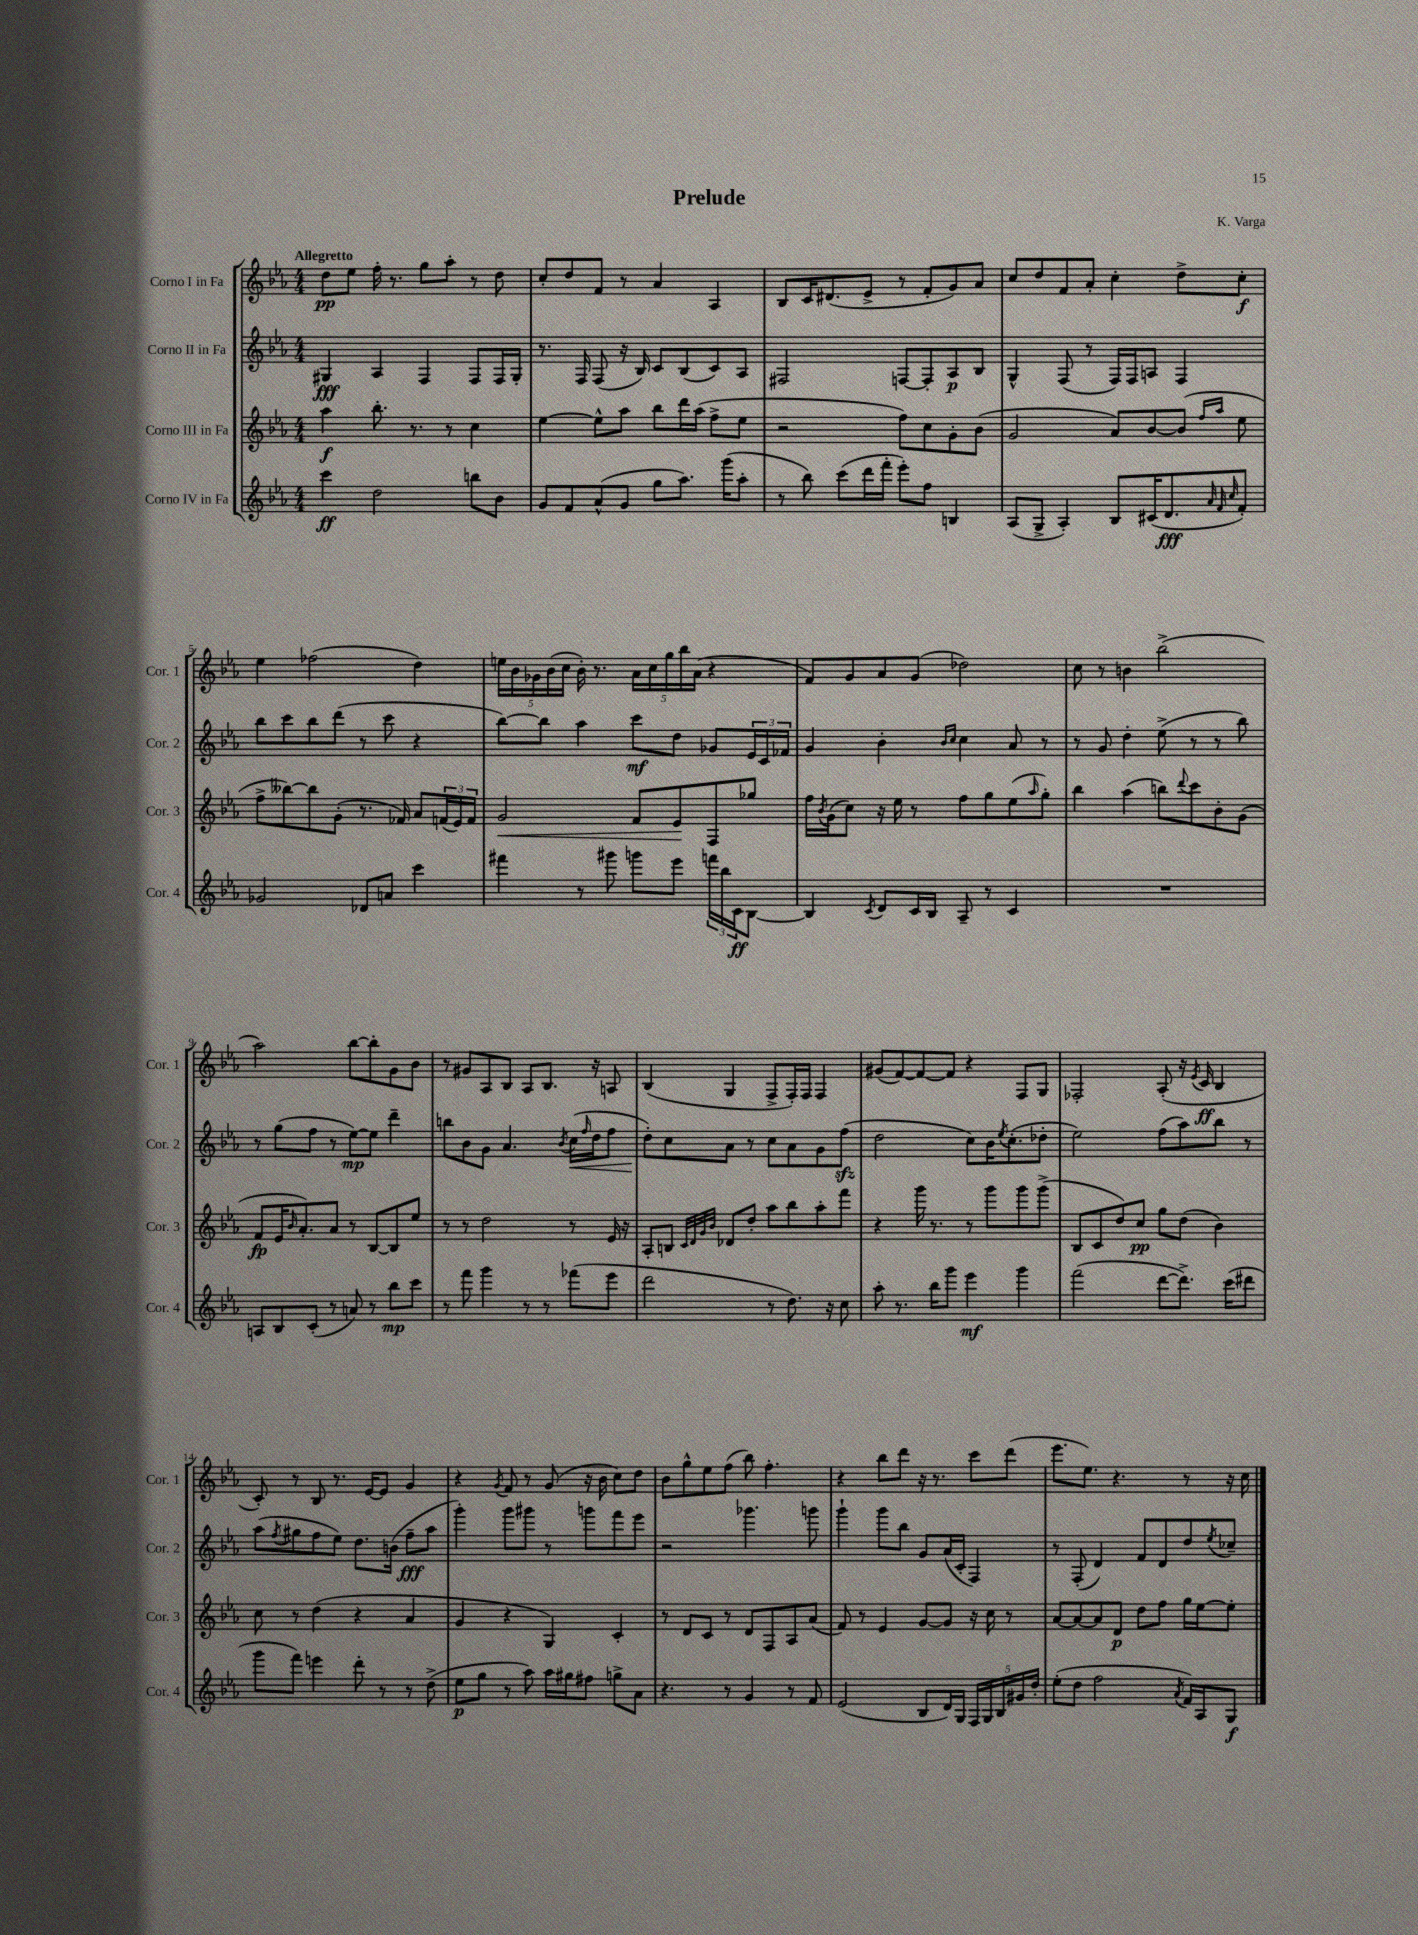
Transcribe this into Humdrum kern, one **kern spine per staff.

**kern	**dynam	**kern	**dynam	**kern	**dynam	**kern	**dynam
*part4	*part4	*part3	*part3	*part2	*part2	*part1	*part1
*staff4	*staff4	*staff3	*staff3	*staff2	*staff2	*staff1	*staff1
*I"Corno IV in Fa	*	*I"Corno III in Fa	*	*I"Corno II in Fa	*	*I"Corno I in Fa	*
*I'Cor. 4	*	*I'Cor. 3	*	*I'Cor. 2	*	*I'Cor. 1	*
*clefG2	*	*clefG2	*	*clefG2	*	*clefG2	*
*k[b-e-a-]	*	*k[b-e-a-]	*	*k[b-e-a-]	*	*k[b-e-a-]	*
*M4/4	*	*M4/4	*	*M4/4	*	*M4/4	*
=1	=1	=1	=1	=1	=1	=1	=1
!	!	!	!	!	!	!LO:TX:a:B:t=Allegretto	!
4ccc\	ff	4aa-\	f	4G#X/	fff	8dd\L	pp
.	.	.	.	.	.	8ee-\J	.
2dd\	.	8.bb-'\	.	4A-/	.	16ff'\	.
.	.	.	.	.	.	8.r	.
.	.	8.r	.	.	.	.	.
.	.	.	.	4F/	.	8gg\L	.
.	.	8r	.	.	.	8aa-'\J	.
8bbn\L	.	4cc\	.	8F/L	.	8r	.
8b-\J	.	.	.	16F/L	.	8dd\	.
.	.	.	.	16G#'/JJ	.	.	.
=2	=2	=2	=2	=2	=2	=2	=2
8g/L	.	[4ee-\	.	8.r	.	8cc'/L	.
8f/	.	.	.	.	.	8dd/	.
.	.	.	.	16F/	.	.	.
(8a-^^/	.	8ee-^^\L]	.	(8F/	.	8f/J	.
8g/J	.	8aa-\J	.	16r	.	8r	.
.	.	.	.	16B-/)	.	.	.
8gg\L	.	8bb-\L	.	8c/L	.	4a-/	.
8.aa-\J)	.	16ddd\L	.	(8B-/	.	.	.
.	.	(16aa-\JJ	.	.	.	.	.
.	.	8ff^\L	.	8c/)	.	4A-/	.
(16ggg\KL	.	.	.	.	.	.	.
8aa-'\J	.	8ee-\J	.	8A-/J	.	.	.
=3	=3	=3	=3	=3	=3	=3	=3
8r	.	2r	.	2F#X/	.	8B-/L	.
8bb-\)	.	.	.	.	.	16c/K	.
.	.	.	.	.	.	(8.d#X/	.
(8ccc\L	.	.	.	.	.	.	.
16ddd\L	.	.	.	.	.	8e-^/J	.
16fff'\JJ	.	.	.	.	.	.	.
8eee-'\L)	.	8ff\L)	.	[8Fn/L	.	8r	.
8ff\J	.	8cc\	.	8F'/]	.	8f'/L	.
4Bn/	.	8g'\	.	8A-/	p	8g/)	.
.	.	(8b-\J	.	8B-/J	.	8a-/J	.
=4	=4	=4	=4	=4	=4	=4	=4
(8A-/L	.	2g/	.	4G^^/	.	8cc/L	.
8G^/J	.	.	.	.	.	8dd/	.
4A-'/)	.	.	.	(8F/	.	8f/	.
.	.	.	.	8r	.	8a-'/J	.
8B-/L	.	8a-/L)	.	16F/LL)	.	4cc'\	.
.	.	.	.	16F/J	.	.	.
(16c#X/K	.	[8b-/	.	8An/J	.	.	.
8.d/	fff	.	.	.	.	.	.
.	.	(8b-/J]	.	4F/	.	8dd^\L	.
32qqa-/	.	.	.	.	.	.	.
32qqf/	.	16qqff/LL	.	.	.	.	.
32qqcc/	.	16qqaa-/JJ	.	.	.	.	.
8f'/J)	.	8ee-\	.	.	.	8cc'\J	f
!!LO:LB:g=z
=5	=5	=5	=5	=5	=5	=5	=5
2g-X/	.	8ff^\L	.	8bb-\L	.	4ee-\	.
.	.	[8bb--X\)	.	8ccc\	.	.	.
.	.	8bb--\]	.	8bb-\	.	(2ff-X\	.
.	.	(8g'\J	.	(8ddd\J	.	.	.
8d-X/L	.	8.r	.	8r	.	.	.
8an/J	.	.	.	8ccc\	.	.	.
.	.	16f-X/)	.	.	.	.	.
4ccc\	.	8a-/L	.	4r	.	4dd\)	.
.	.	(24fn/L	.	.	.	.	.
.	.	24e-/)	.	.	.	.	.
.	.	24f/JJ	.	.	.	.	.
=6	=6	=6	=6	=6	=6	=6	=6
!	!	!	!LO:HP:b	!	!	!	!
4fff#X\	.	2g/	<	[8bb-\L)	.	20een\LL	.
.	.	.	.	.	.	20b-\	.
.	.	.	.	.	.	20g-X\	.
.	.	.	.	8bb-\J]	.	.	.
.	.	.	.	.	.	(20b-\	.
.	.	.	.	.	.	20cc\JJ	.
8r	.	.	.	4aa-\	.	16b-'\)	.
.	.	.	.	.	.	8.r	.
8ggg#X\	.	.	.	.	.	.	.
8gggn\L	.	8f/L	.	8ccc\L	mf	20a-\LL	.
.	.	.	.	.	.	20cc\	.
.	.	.	.	.	.	20gg\	.
8eee-\J	.	8e-/	.	8dd\J	.	.	.
.	.	.	.	.	.	20bb-\	.
.	.	.	.	.	.	(20a-\JJ	.
24fffn\LL	.	8F/	[	8g-X/L	.	4r	.
24bb-\	.	.	.	.	.	.	.
24c\J	ff	.	.	.	.	.	.
[8B-\J	.	8gg-X/J	.	24e-/L	.	.	.
.	.	.	.	24c/	.	.	.
.	.	.	.	24f-X/JJ	.	.	.
=7	=7	=7	=7	=7	=7	=7	=7
4B-/]	.	16ff\LL	.	4g/	.	8f/L)	.
.	.	8qb-/	.	.	.	.	.
.	.	(16g\J	.	.	.	.	.
.	.	8cc\J)	.	.	.	8g/	.
8qc/	.	.	.	.	.	.	.
8d/L	.	16r	.	4b-'\	.	8a-/	.
.	.	16ee-\	.	.	.	.	.
16c/L	.	8r	.	.	.	(8g/J	.
16B-/JJ	.	.	.	.	.	.	.
.	.	.	.	16qqb-/LL	.	.	.
.	.	.	.	16qqcc/JJ	.	.	.
8A-~/	.	8ff\L	.	4cc\	.	2dd-X\)	.
8r	.	8gg\	.	.	.	.	.
4c/	.	(8ee-\	.	8a-/	.	.	.
.	.	16qqaa-/	.	.	.	.	.
.	.	8gg'\J)	.	8r	.	.	.
=8	=8	=8	=8	=8	=8	=8	=8
1r	.	4bb-\	.	8r	.	8cc\	.
.	.	.	.	8g/	.	8r	.
.	.	(4aa-\	.	4dd'\	.	4bn\	.
.	.	8bbn\L)	.	(8ee-^\	.	(2bb-^\	.
.	.	8qqddd/	.	.	.	.	.
.	.	8ccc\	.	8r	.	.	.
.	.	8b-'\	.	8r	.	.	.
.	.	(8g\J	.	8bb-\)	.	.	.
!!LO:LB:g=z
=9	=9	=9	=9	=9	=9	=9	=9
8An/L	.	8f/L	fp	8r	.	2aa-\)	.
8B-/	.	16e-/K	.	(8gg\L	.	.	.
.	.	16qqb-/	.	.	.	.	.
.	.	8.a-'/)	.	.	.	.	.
(8c'/J	.	.	.	8ff\J	.	.	.
8r	.	8a-/J	.	8r	.	.	.
8an/)	.	8r	.	[8ee-\L)	mp	[8bb-\L	.
8r	.	[8B-/L	.	8ee-\J]	.	8bb-'\]	.
8bb-\L	mp	8B-/]	.	4ddd~\	.	8g\	.
8ccc\J	.	8ee-/J	.	.	.	8b-\J	.
=10	=10	=10	=10	=10	=10	=10	=10
8r	.	8r	.	8bbn\L	.	8r	.
8fff\	.	8r	.	8b-\	.	8g#X/L	.
4ggg\	.	2dd\	.	8g\J	.	8A-/	.
.	.	.	.	4.a-/	.	8B-/J	.
8r	.	.	.	.	.	8A-/L	.
8r	.	.	.	.	.	8.B-/J	.
.	.	.	.	8qb-/	.	.	.
!	!	!	!	!	!LO:HP:b	!	!
(8fff-X\L	.	8r	.	(16cc\LL	<	.	.
.	.	.	.	16qqff/	.	.	.
.	.	.	.	16dd\J	.	16r	.
8eee-\J	.	16e-/	.	8ff\J	.	8An/	.
.	.	16r	.	.	.	.	.
=11	=11	=11	=11	=11	=11	=11	=11
2ddd\	.	8A-'/L	.	8dd'\L)	.	(4B-/	.
.	.	8Bn/J	.	8cc\	[	.	.
.	.	32qqc/LLL	.	.	.	.	.
.	.	32qqd/	.	.	.	.	.
.	.	32qqg/	.	.	.	.	.
.	.	32qqb-/JJJ	.	.	.	.	.
.	.	8d-X/L	.	8a-\J	.	4G/	.
.	.	8dd'/J	.	8r	.	.	.
8r	.	8aa-\L	.	8cc\L	.	8F^/L	.
8.dd\)	.	8bb-\	.	8a-\	.	16F'/L)	.
.	.	.	.	.	.	16F/JJ	.
.	.	8aa-'\	.	8g\	.	4F/	.
16r	.	.	.	.	.	.	.
8cc\	.	8fff\J	.	(8ffzz\J	.	.	.
=12	=12	=12	=12	=12	=12	=12	=12
8aa-'\	.	4r	.	2dd\	.	(8g#X/L	.
8.r	.	.	.	.	.	[8f/)	.
.	.	16ggg\	.	.	.	8f/_	.
16bb-\KL	.	8.r	.	.	.	.	.
8ggg\J	.	.	.	.	.	8f/J]	.
4eee-\	mf	8r	.	8cc\L)	.	4r	.
.	.	8ggg\L	.	16b-\K	.	.	.
.	.	.	.	8qee-/	.	.	.
.	.	.	.	(8.cc'\	.	.	.
4ggg\	.	8ggg\	.	.	.	8F/L	.
.	.	(8ggg^\J	.	8dd-X'\J	.	8G/J	.
=13	=13	=13	=13	=13	=13	=13	=13
(2fff\	.	8B-/L	.	2ee-\)	.	2F-X'/	.
.	.	8c/	.	.	.	.	.
.	.	8dd/)	.	.	.	.	.
.	.	8cc/J	pp	.	.	.	.
[8ddd\L	.	8gg\L	.	(8ff\L	.	(8A-'/	.
8.ddd^\J])	.	(8dd\J	.	8aa-\)	.	16r	.
.	.	.	.	.	.	8qe-/	.
.	.	.	.	.	.	16c/	ff
.	.	4b-\)	.	8bb-\J	.	4B-/	.
(16ccc\KL	.	.	.	.	.	.	.
8ddd#X\J	.	.	.	8r	.	.	.
!!LO:LB:g=z
=14	=14	=14	=14	=14	=14	=14	=14
8ggg\L	.	8cc\	.	(8aa-\L	.	8c'/)	.
.	.	.	.	8qff/	.	.	.
8fff\J)	.	8r	.	8gg#X\	.	8r	.
4eeen\	.	(4dd\	.	8ff\	.	8B-/	.
.	.	.	.	8ee-\J)	.	8.r	.
8ddd'\	.	4r	.	8.dd\L	.	.	.
.	.	.	.	.	.	[16e-/KL	.
8r	.	.	.	.	.	8e-/J]	.
.	.	.	.	(16bn\Jk	.	.	.
8r	.	4a-/	.	8ff~\L	fff	4g/	.
(8dd^\	.	.	.	8aa-\J	.	.	.
=15	=15	=15	=15	=15	=15	=15	=15
8ee-\L	p	4g/	.	4ggg'\)	.	4r	.
8gg\J	.	.	.	.	.	.	.
.	.	.	.	.	.	8qg/	.
8r	.	4r	.	8ggg\L	.	8f/	.
8aa-\)	.	.	.	8ggg#X\J	.	8r	.
16aa-\LL	.	4G/)	.	8r	.	(8g/	.
16gg#X\J	.	.	.	.	.	.	.
8ff#X\J	.	.	.	8gggn\L	.	16r	.
.	.	.	.	.	.	16b-\	.
8ggn^\L	.	4c'/	.	8fff\	.	8cc\L)	.
8a-\J	.	.	.	8eee-\J	.	8dd\J	.
=16	=16	=16	=16	=16	=16	=16	=16
4.r	.	8r	.	2r	.	8b-\L	.
.	.	8d/L	.	.	.	8gg^^\	.
.	.	8c/J	.	.	.	8ee-\	.
8r	.	8r	.	.	.	(8ff\J	.
4g/	.	8d/L	.	4.ggg-X\	.	8bb-\)	.
.	.	8F/	.	.	.	4.ff'\	.
8r	.	8A-/	.	.	.	.	.
8f/	.	(8a-/J	.	8gggn\	.	.	.
=17	=17	=17	=17	=17	=17	=17	=17
(2e-/	.	8f/)	.	4ggg`\	.	4r	.
.	.	8r	.	.	.	.	.
.	.	4e-/	.	8ggg\L	.	8bb-\L	.
.	.	.	.	8bb-\J	.	8ddd\J	.
8B-/L	.	[8g/L	.	8g/L	.	16r	.
.	.	.	.	.	.	8.r	.
16d/L)	.	8g/J]	.	(16a-/L	.	.	.
16G/JJ	.	.	.	16c'/JJ	.	.	.
20F/LL	.	16r	.	4F/)	.	8ccc\L	.
20G/	.	.	.	.	.	.	.
.	.	16cc\	.	.	.	.	.
20B-/	.	.	.	.	.	.	.
.	.	8r	.	.	.	(8ddd\J	.
20g#X/	.	.	.	.	.	.	.
20dd'/JJ	.	.	.	.	.	.	.
=18	=18	=18	=18	=18	=18	=18	=18
(8ee-'\L	.	[8a-/L	.	8r	.	8.eee-\L	.
8dd\J	.	8a-/_	.	(8F'/	.	.	.
.	.	.	.	.	.	8.ee-\J)	.
2ff\	.	8a-/]	.	4d/)	.	.	.
.	.	8d/J	p	.	.	4.r	.
.	.	8dd\L	.	8f/L	.	.	.
.	.	8ff\J	.	8d/	.	.	.
8qa-/	.	.	.	.	.	.	.
16f/LL)	.	16gg\LL	.	8dd/	.	8r	.
16A-/J	.	[16ee-\J	.	.	.	.	.
.	.	.	.	8qee-/	.	.	.
8G/J	f	8ee-'\J]	.	8cc-X~/J	.	16r	.
.	.	.	.	.	.	16cc\	.
==	==	==	==	==	==	==	==
*-	*-	*-	*-	*-	*-	*-	*-
